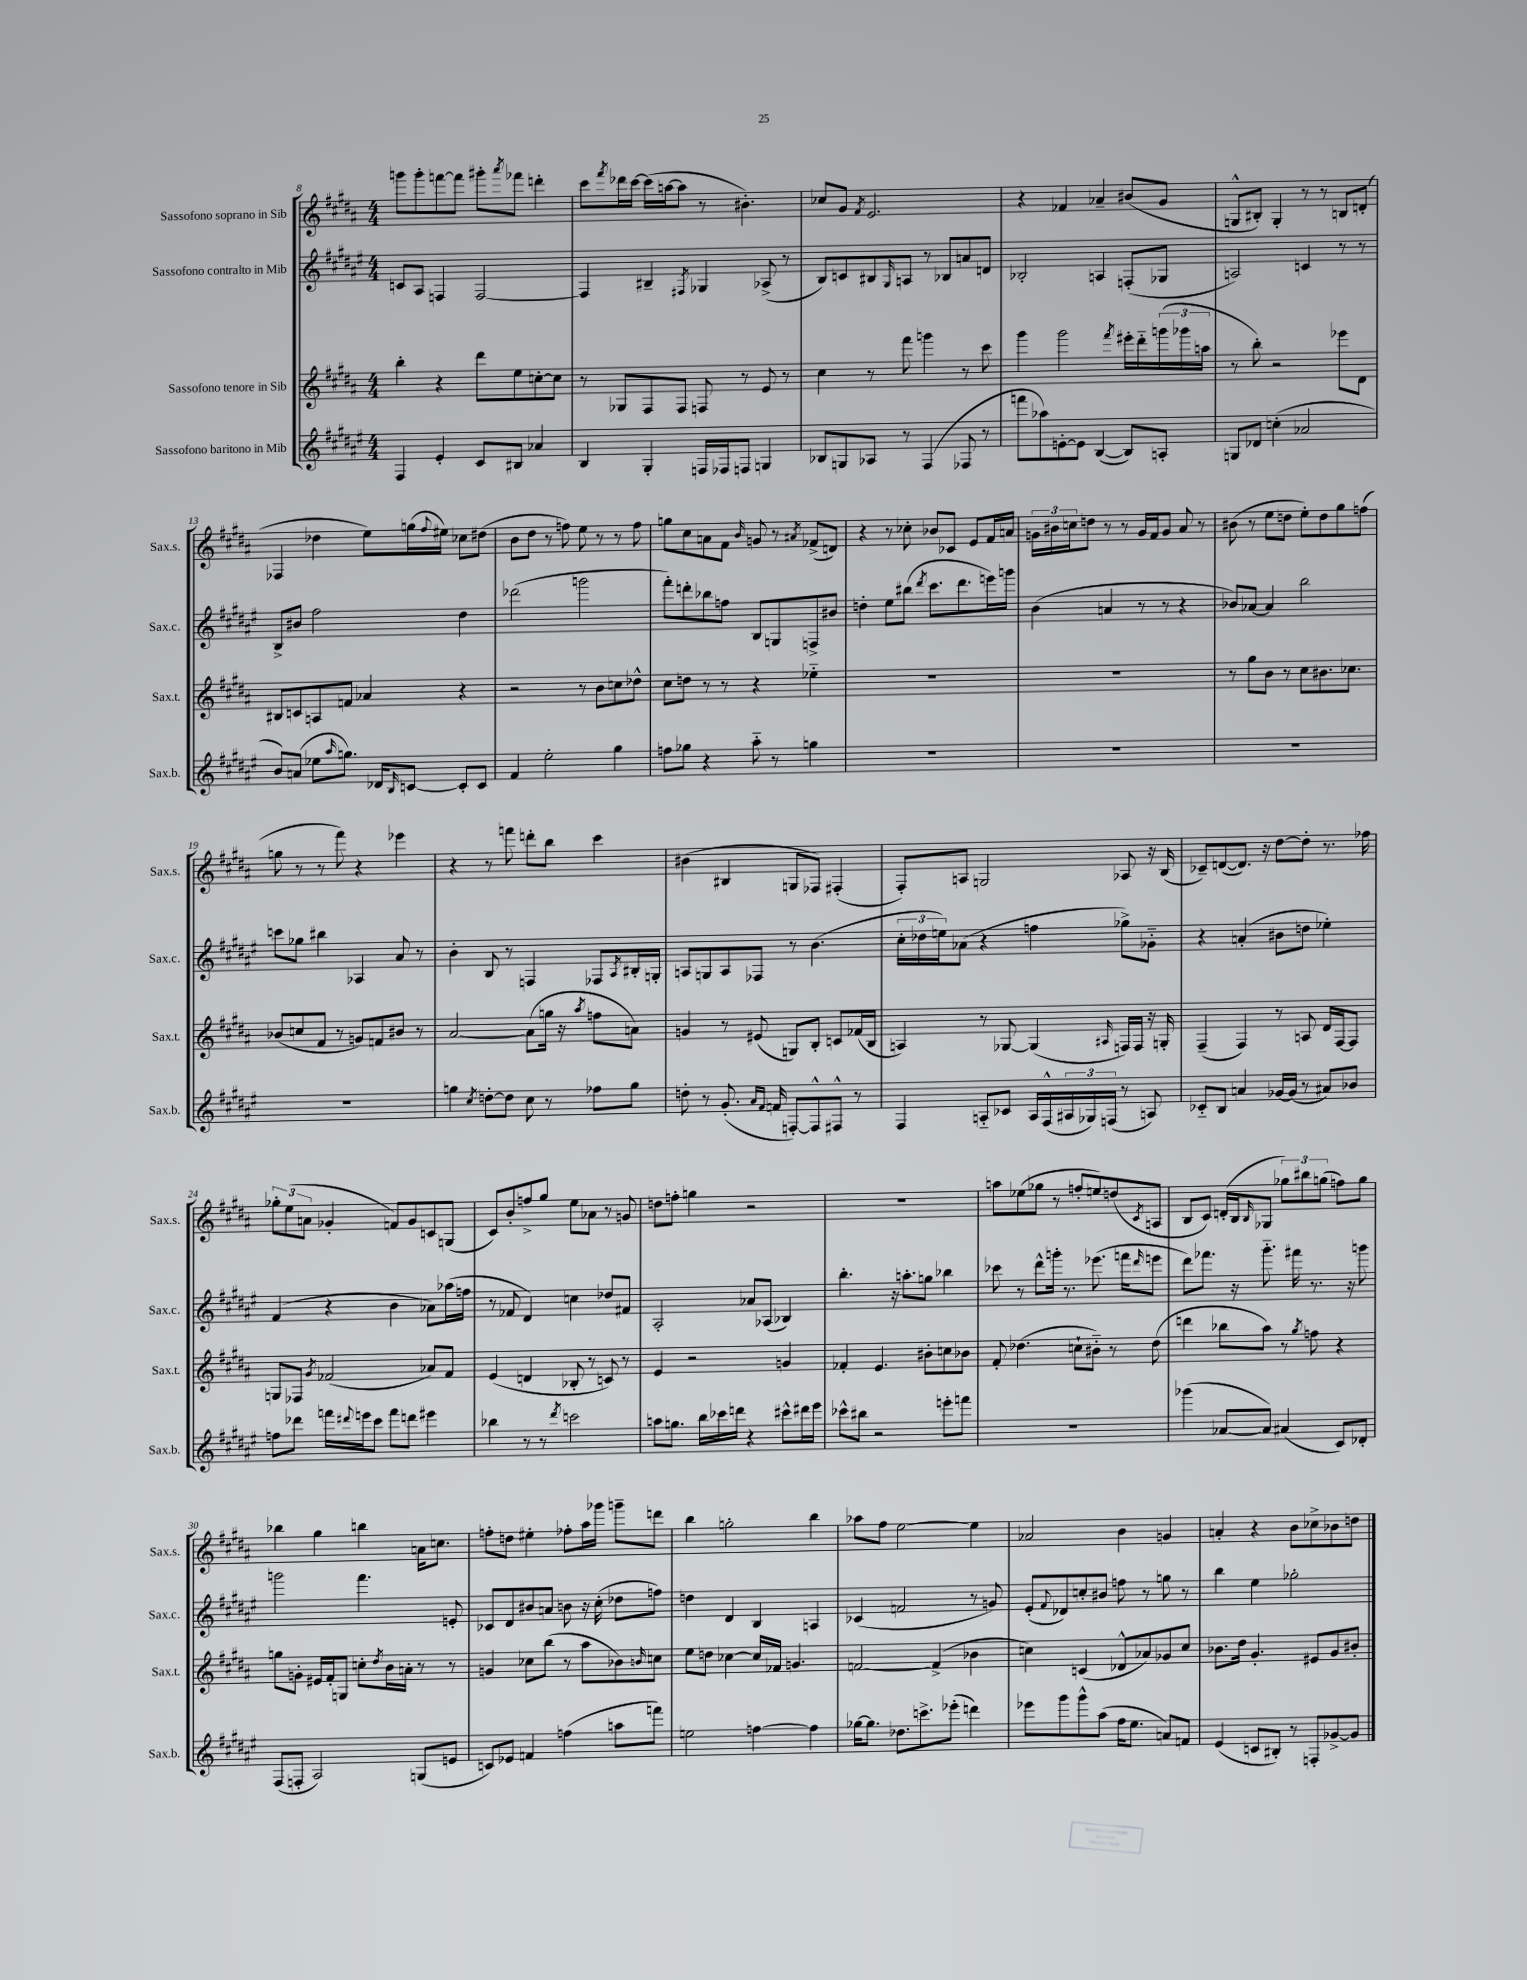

**kern	**kern	**kern	**kern
*part4	*part3	*part2	*part1
*staff4	*staff3	*staff2	*staff1
*I"Sassofono baritono in Mib	*I"Sassofono tenore in Sib	*I"Sassofono contralto in Mib	*I"Sassofono soprano in Sib
*I'Sax.b.	*I'Sax.t.	*I'Sax.c.	*I'Sax.s.
*clefG2	*clefG2	*clefG2	*clefG2
*k[f#c#g#d#a#e#]	*k[f#c#g#d#a#]	*k[f#c#g#d#a#e#]	*k[f#c#g#d#a#]
*M4/4	*M4/4	*M4/4	*M4/4
=8	=8	=8	=8
4F#/	4bb'\	8cn/L	8gggn\L
.	.	8A#/J	8ggg'\
4e#'/	4r	4Fn/	[8fffn\
.	.	.	8fff\J]
8c#/L	8ddd#\L	[2F/	8ggg#X'\L
.	.	.	8qaaa#/
8B#X/J	8ee\	.	8fff-X\J
4a-X/	[8ccn'\	.	4dddn'\
.	8cc\J]	.	.
=9	=9	=9	=9
4B/	8r	4F/]	8ccc#\L
.	.	.	8qfff#/
.	8G-X/L	.	16ddd-X\L
.	.	.	[16ccc#\JJ
4G#'/	8F#/	4B#X~/	(16ccc#\LL]
.	.	.	[16aan\J
.	8F#/J	.	8aa\J]
.	.	8qF#X/	.
16Fn/LL	8Fn/	4G-X/	8r
16F-X/J	.	.	.
8Fn/J	8r	.	4.b#X'\)
4Gn/	8e/	(8A-X^/	.
.	8r	8r	.
=10	=10	=10	=10
8B-X/L	4cc#\	8B/L)	8cc-X/L
8Gn/	.	8cn/	8g#/J
.	.	.	8qf#/
8A-X/J	8r	8B#X/	2.e/
.	.	16qqG#/	.
8r	8fff#\	8An/J	.
(4F#/	4gggn\	8r	.
.	.	8B-X/L	.
8F-X/	8r	8an/	.
8r	8ccc#\	8dn/J	.
=11	=11	=11	=11
8fffn\L	4ggg#\	2B-X'/	4r
8aa-X\)	.	.	.
[8en'\	2ggg#\	.	4f-X/
8e\J]	.	.	.
([4B/	.	4An/	4a-X~/
.	8qfff#/	.	.
8B/L])	16eee#X'\LL	(8Fn'/L	(8b#X/L
.	16ddd#\	.	.
8An'/J	(24gggn\	8G-X/J	8g#/J
.	24ggg-X\	.	.
.	24aan\JJ	.	.
=12	=12	=12	=12
8Gn/L	8r	2An/)	8Gn^^/L
8d-X/J	8bb'\)	.	8B#X'/J)
(4ccn'\	2r	.	4G'/
2a-X/	.	4cn/	8r
.	.	.	8r
.	8eee-X\L	8r	8Bn/L
.	8d#\J	8r	(8dn'/J
!!LO:LB:g=z
=13	=13	=13	=13
8b/L)	8B#X/L	8B^/L	4F-X/
(8an/J	8cn/	8b#X/J	.
8ee-X\L	8An/	2ff#\	4dd-X\
16qqaa#/	.	.	.
8.ggn\J)	8fn/J	.	.
.	4a-X/	.	8ee\L)
16d-X/KL	.	.	.
16qqB/	.	.	.
[8cn/J	.	.	(16ggn\L
.	.	.	8qqff#/
.	.	.	16ee#X\JJ)
8c'/L]	4r	4dd#\	8cc-X\L
8c/J	.	.	(8dd#X\J
=14	=14	=14	=14
4f#/	2r	(2ddd-X\	8b\L
.	.	.	8dd#\J
2ee#'\	.	.	8r
.	.	.	8ffn\)
.	8r	2gggn\	8ee\
.	8b\L	.	8r
4gg#\	8ccn\	.	8r
.	8dd-X^^\J	.	8ff\
=15	=15	=15	=15
8ffn\L	8cc#\L	8fff#'\L)	8ggn\L
8gg-X\J	8ddn\J	8dddn'\	8cc#\
4r	8r	8bb-X\	8an\
.	8r	8ffn\J	8f#\J
.	.	.	16qqb/
8aa#\	4r	8B/L	8gn/
8r	.	8Gn/	8r
.	.	.	8qa#X/
4ggn\	4ee-X\	8Fn^/	(8f-X^/L
.	.	8b#X/J	8dn/J)
=16	=16	=16	=16
1r	1r	4ddn'\	4r
.	.	8ee#\L	8r
.	.	(8bb#X\J	8cc-X'\
.	.	8qddd#/	.
.	.	8.ccc#\L	8b-X/L
.	.	.	8c-X/J
.	.	8.ddd#\	.
.	.	.	8e/L
.	.	16eeen\L)	16f#/L
.	.	16gggn\JJ	16an/JJ
=17	=17	=17	=17
1r	1r	(4b\	24gn\LL
.	.	.	24b#X\
.	.	.	24ccn\J
.	.	.	8ddn\J
.	.	4an/	8r
.	.	.	8r
.	.	8r	16g/LL
.	.	.	16f#/J
.	.	8r	8g/J
.	.	4r	8a#/
.	.	.	8r
=18	=18	=18	=18
1r	8r	8b-X/L)	(8b#X\
.	8gg#\L	[8a-X/J	8r
.	8b\J	4a-/]	8ee\L
.	8r	.	8ddn\J
.	8cc#\L	2bb\	8ee'\L)
.	8.b#X\	.	8dd\
.	.	.	8gg#\
.	8.cc-X\J	.	.
.	.	.	(8ffn\J
!!LO:LB:g=z
=19	=19	=19	=19
1r	(8b-X/L	8cccn\L	8ggn\
.	8ccn/	8gg-X\J	8r
.	8f#/J	4bb#X\	8r
.	8r	.	8fff#\)
.	8gn/L)	4A-X/	4r
.	8fn/	.	.
.	8b#X/J	8a#/	4eee-X\
.	8r	8r	.
=20	=20	=20	=20
4ggn\	[2a#/	4b'\	4r
8qcc#/	.	.	.
[8ddn'\L	.	8B/	8r
8dd\J]	.	8r	8fffn\
8cc#\	(8a#\L]	4Fn/	8dddn'\L
8r	16ggn\Jk	.	8bb\J
.	16r	.	.
.	8qaa#/	.	.
8ff-X\L	8ffn\L	8F-X/L	4ccc#\
.	.	8qA#/	.
8gg\J	8an\J)	16B#X'/L	.
.	.	16Gn'/JJ	.
=21	=21	=21	=21
8ddn'\	4gn/	8An/L	(4b#X\
8r	.	8Gn/	.
(8.g#'/	8r	8A/	4B#X/
.	(8e#X/	8F-X/J	.
16qqa#/LL	.	.	.
16qqf#/JJ	.	.	.
16fn/	.	.	.
[8Fn'/L)	8Gn/L)	8r	8Gn/L
8F^^/]	8B'/J	(4.b\	8F-X/J)
8F#X^^/J	8cn/L	.	(4F#X'/
8r	(16f-X/L	.	.
.	16B/JJ	.	.
=22	=22	=22	=22
4F#/	4An/)	24cc#'\LL	8F#'/L)
.	.	24dd-X\	.
.	.	24een\J)	.
.	.	(8a-X\J	8An/J
8An/L	8r	4r	2Gn/
8c-X/J	[8G-X/	.	.
16A/LL	(4G-/]	4ffn\	.
(16F#^^/	.	.	.
24A#X/	.	.	.
24G-X/)	.	.	.
(24Fn/JJ	.	.	.
.	16qqA#X/	.	.
8r	16Fn/LL)	8gg-X^\L)	8A-X/
.	16F/JJ	.	.
8An/)	16r	8g-X\J	16r
.	16Gn'/	.	(16B/
=23	=23	=23	=23
8c-X/L	(4F#~/	4r	8c-X~/L)
8B/J	.	.	([8dn/
4an/	4F#/)	(4an'/	8.d/J])
.	.	.	16r
[16g-X/LL	8r	8b#X\L	[8dd#\L
(16g-/JJ]	.	.	.
8r	8An/	8ddn\J	8dd#'\J]
8a#X/L)	16d#/LL	4ee-X'\)	8.r
.	[16F#/J	.	.
8b-X/J	8F#/J]	.	.
.	.	.	16ff-X\
!!LO:LB:g=z
=24	=24	=24	=24
8ffn\L	8Gn/L	(4f#/	12gg-X'\L
.	.	.	(12ee\
8ddd-X\J	8F-X/J	.	.
.	.	.	12an\J
.	8qg#/	.	.
16fffn\LL	(2f-X/	4r	4g-X'/
8qqddd#X/	.	.	.
16eeen\J	.	.	.
8ccc#\J	.	.	.
8fff\L	.	4b\	8fn/L)
8dddn\J	.	.	8g-/
4eee#X\	8a-X/L)	8a-X\L)	8cn/
.	8f-/J	(16aa-X\L	(8Gn/J
.	.	16ffn\JJ	.
=25	=25	=25	=25
4bb-X\	(4e/	8r	8c#/L)
.	.	8f-X/	8b'/
8r	4dn/	4d#/)	8ffn^/
8r	.	.	8gg#/J
8qddd#/	.	.	.
2cccn\	8B-X'/	4ccn\	8ee\L
.	8r	.	8a-X\J
.	8cn/)	8dd-X/L	8r
.	8r	8f#X/J	8gn/
=26	=26	=26	=26
8aan\L	4e/	2A#'/	8ddn\L
8.ggn\J	.	.	8ffn'\J
.	2r	.	4ggn\
16bb\LL	.	.	.
16ccc-X\	.	.	.
16dddn\JJ	.	.	.
4r	.	8a-X/L	2r
.	.	(8A-X/J	.
8ccc#X^^\L	4gn/	4B-X/)	.
16ddd#X\L	.	.	.
16eee#\JJ	.	.	.
=27	=27	=27	=27
8ccc-X^^\L	4f-X'/	4.bb'\	1r
8bb#X\J	.	.	.
2r	4.e/	.	.
.	.	16r	.
.	.	8.aan'\L	.
.	8b#X'\L	8ggn\J	.
8eeen'\L	8ccn\	4bb-X\	.
8fffn\J	8b-X\J	.	.
=28	=28	=28	=28
1r	8f#'/	8ccc-X\	8aan\L
.	(4.dd-X\	8r	(8ee-X\
.	.	8ddd#^^\L	8gg-X\J
.	.	16gggn'\Jk	8r
.	.	8.r	.
.	8ccn`\L	.	8ffn'/L
.	8b#X\J)	(8.eee-X\	8een/)
.	8r	.	(8ddn/
.	.	16fffn\KL	.
.	.	16qqddd#/	8qc#/
.	(8dd-\	8eeen\J	8An/J
=29	=29	=29	=29
(4ggg-X\	4dddn\	8ddd#\L)	8B/L
.	.	8.fff-X\J	8c#/J)
[8a-X/L	8bb-X\L	.	(16dn'/LL
.	.	16r	16B/J
.	.	.	16qqB/
8a-/J])	8aa#\J)	8.ggg#\	8G-X/J
(4a#X/	8r	.	12gg-X\L)
.	.	16fff#X\	.
.	.	.	12bb#X\
.	8qgg#/	.	.
.	8ffn\	8.r	.
.	.	.	(12ggn\J
8c#/L)	4r	.	8ffn\L)
.	.	16r	.
8d-X'/J	.	8gggn\	8gg\J
!!LO:LB:g=z
=30	=30	=30	=30
(8F#/L	8ggn\L	2gggn\	4bb-X\
8Fn'/J	8gn'\J	.	.
2A#/)	16e#X/LL	.	4gg#\
.	16f#'/J	.	.
.	8Gn/J	.	.
.	8ccn'\L	4.fff#\	4bbn\
.	8qdd#/	.	.
.	16b\L	.	.
.	16an'\JJ	.	.
(8Gn/L	8r	.	16an\KL
.	.	.	8.ccn\J
8en/J	8r	8en'/	.
=31	=31	=31	=31
8cn/L)	4gn/	8c-X/L	8ffn'\L
8e-X/J	.	8d#/	8ddn\J
4fn/	8cc-X\L	8b#X/	4ee#X'\
.	(8bb\J	8an/J	.
(4ffn\	8r	8bn\	8ff-X'\L
.	8aa#\L	16r	16aa#\L
.	.	(16cc#'\	16ggg-X\JJ
8aan\L	8b-X\)	8dd-X\L	8gggn~\L
.	16qqbn/	.	.
8fffn\J)	8ccn\J	8ffn\J)	8dddn\J
=32	=32	=32	=32
2een\	8ee\L	4ddn\	4bb\
.	8ddn\J	.	.
.	[4cc-X\	4d#/	2ggn'\
[4ffn\	16cc-/LL]	4B/	.
.	16f-X/JJ	.	.
.	4.gn/	.	.
4ff\]	.	4An/	4bb\
=33	=33	=33	=33
[16gg-X\KL	[2fn/	(4c-X/	8aa-X\L
8.gg-\J]	.	.	.
.	.	.	8ff#\J
8.dd-X\L	.	2fn/	[2ee\
8.cccn^\	.	.	.
.	(4f^/]	.	.
(8eee-X'\J	.	.	.
4dddn\)	4b-X\	8r	4ee\]
.	.	8gn/)	.
=34	=34	=34	=34
8eee-X\L	4ccn\)	(8e#'/L	2a-X/
.	.	8qqf#/	.
8ggg#\	.	8d-X/)	.
8ggg#^^\	(4cn/	8ccn'/	.
(8aa#\J	.	8b#X/J	.
16ff#\KL	8d-X^^/L	8ffn\	4b\
8.ee#\J	.	.	.
.	8a-X/)	8r	.
8an/L)	8g-X/	8ggn\	4gn/
8fn/J	8cc/J	8r	.
=35	=35	=35	=35
(4e#/	8.b-X\L	4bb\	4an'/
.	16dd#\Jk	.	.
8cn/L	4.g#'/	4ee#\	4r
8B#X'/J)	.	.	.
8r	.	2gg-X'\	8b\L
8Fn'/L	8e#X/L	.	8cc-X^\
[8g-X^/	8g#/	.	8b-X\
8g-/J]	8b#X'/J	.	8ddn\J
==	==	==	==
*-	*-	*-	*-
